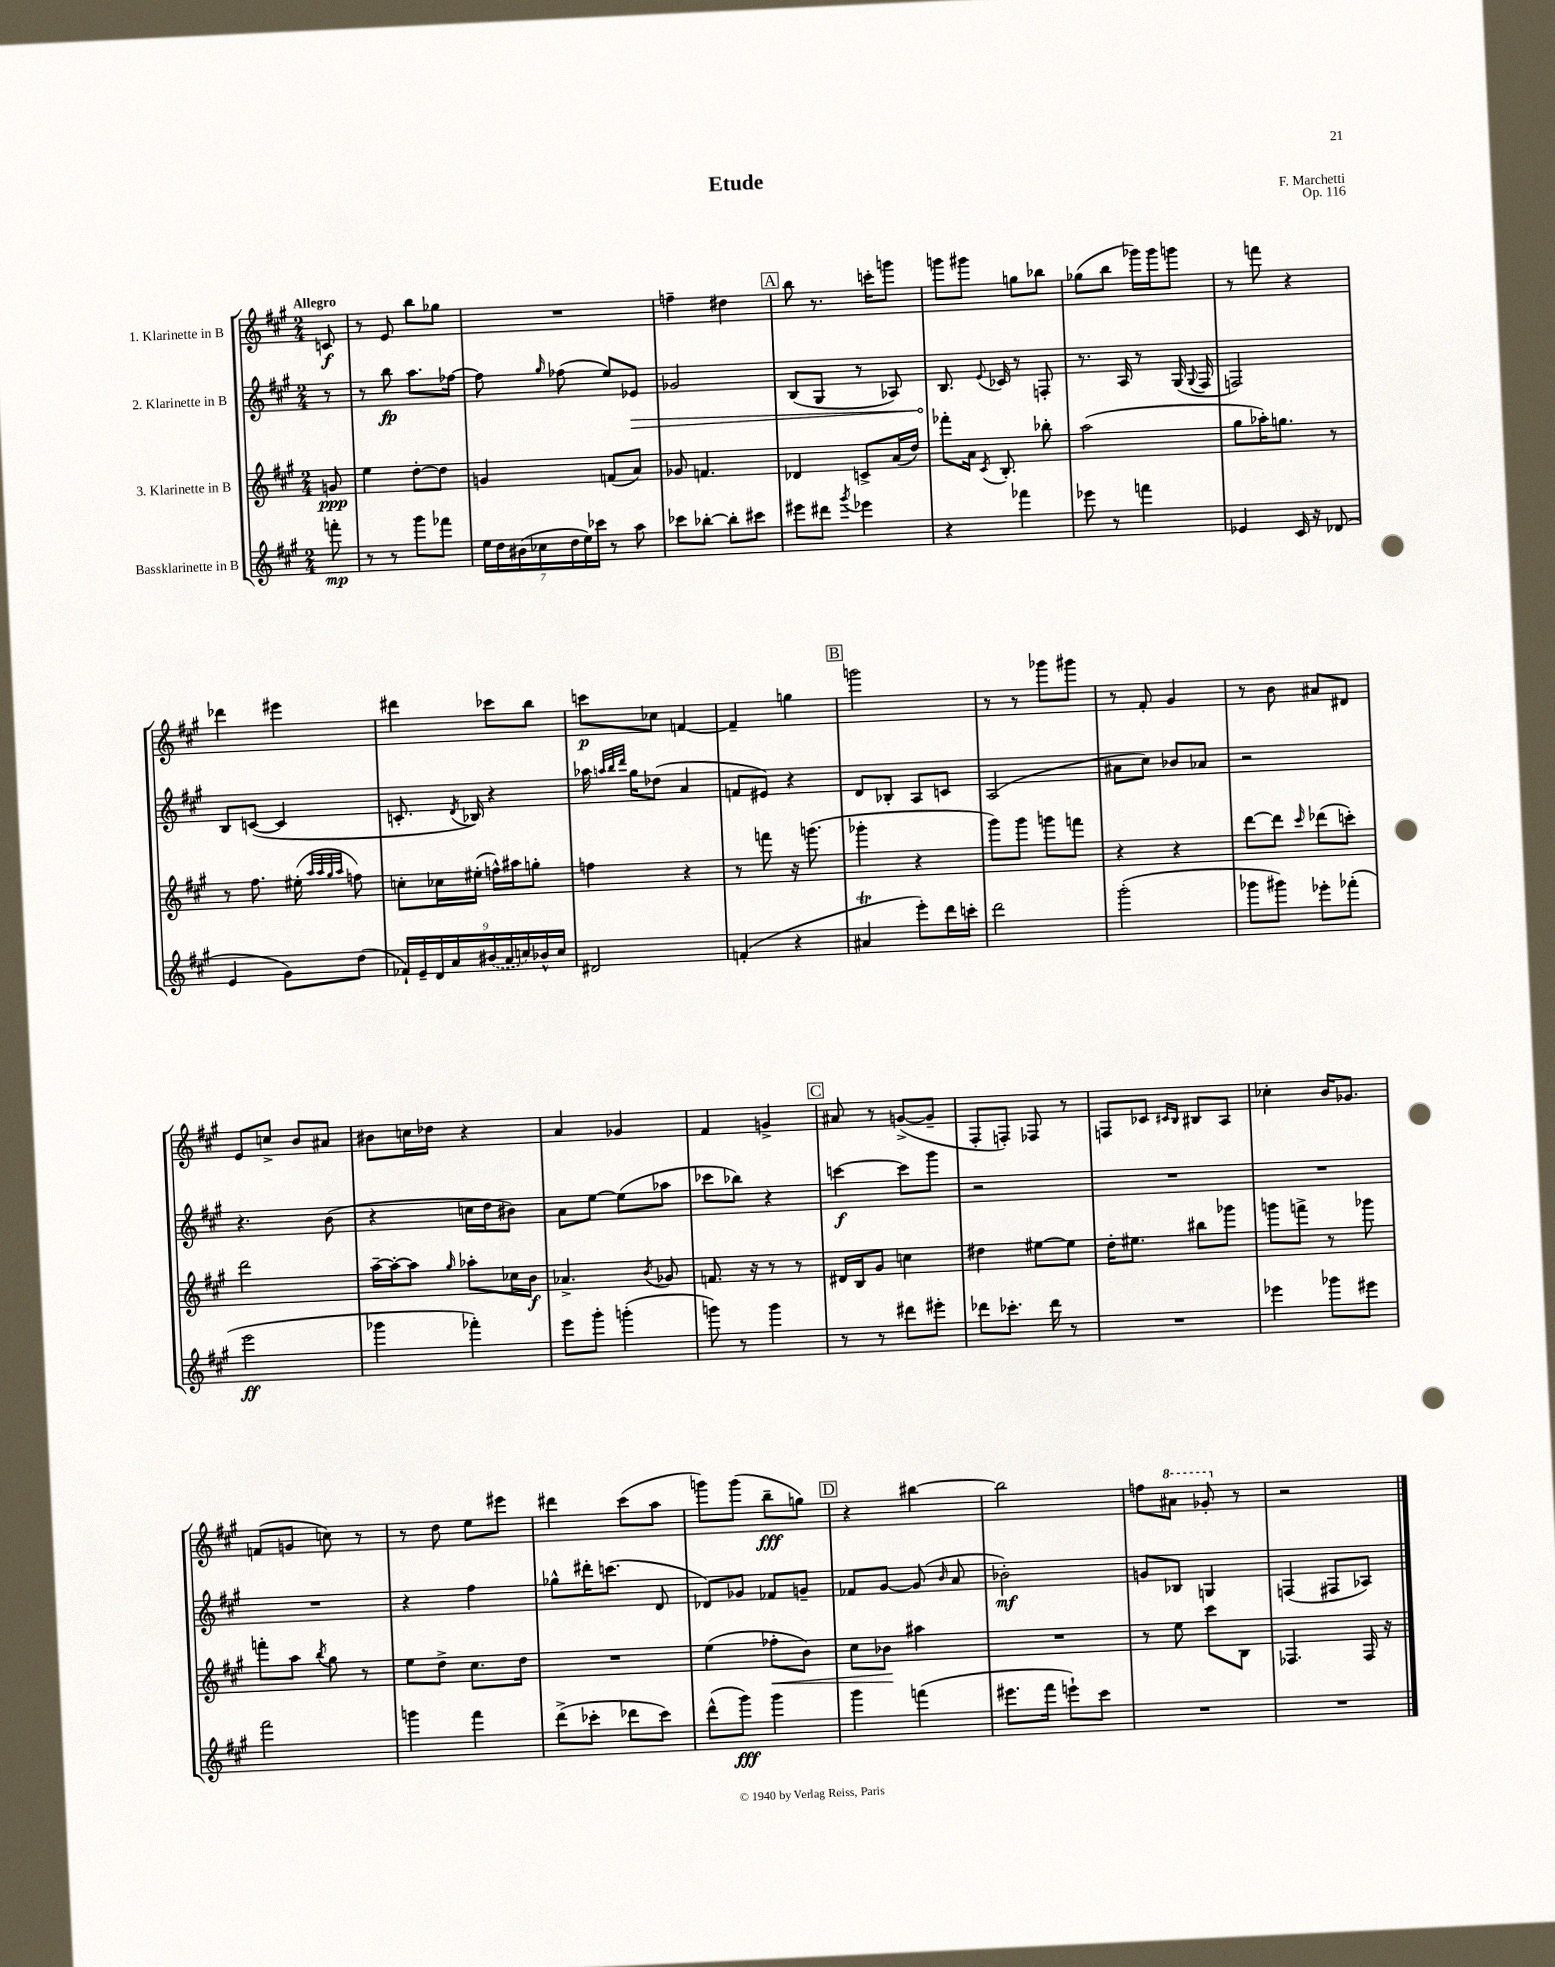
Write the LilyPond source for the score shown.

\header { title = "Etude" composer = "F. Marchetti" opus = "Op. 116" }
<<
\new StaffGroup <<
\new Staff = "s0" \with { instrumentName = "1. Klarinette in B" } {
    \clef treble \key a \major \numericTimeSignature \time 2/4 \partial 8 \tempo "Allegro"
    \autoBeamOff c'8\f |
    r8 e'8 b''8[ ges''8] |
    R2 |
    f''4-- dis''4 |
    \mark \markup { \box "A" } b''8 r8. c'''16[-. g'''8] |
    g'''8[ gis'''8] g''8[ bes''8] |
    ges''8[( b''8] ges'''16[) ges'''16 g'''8] |
    r8 f'''8 r4 |
    des'''4 eis'''4 |
    dis'''4 ces'''8[ b''8] |
    c'''8[\p ces''8] f'4~ |
    f'4-- g''4 |
    \mark \markup { \box "B" } g'''2 |
    r8 r8 ges'''8[ gis'''8] |
    r8 fis'8-. gis'4 |
    r8 b'8 ais'8[ dis'8] |
    e'8[ c''8]-> b'8[ ais'8] |
    bis'8[ c''16 des''16] r4 |
    a'4 ges'4 |
    fis'4 g'4-> |
    \mark \markup { \box "C" } ais'8 r8 g'8[~->( g'8]-- |
    fis8[-. f8]-.) fes8 r8 |
    f8[ ces'8] \grace { cis'16[ b16] } bis8[ a8] |
    ces''4-. b'16[ ges'8.] |
    f'8[( g'8] c''8) r8 |
    r8 d''8 e''8[ eis'''8] |
    dis'''4 cis'''8[( a''8] |
    g'''8[) g'''8]( b''8[--\fff g''8]) |
    \mark \markup { \box "D" } r4 bis''4~ |
    bis''2 |
    f''8[ \ottava #1 ais''8] ges''8-. \ottava #0 r8 |
    r2 \bar "|." |
}
\new Staff = "s1" \with { instrumentName = "2. Klarinette in B" } {
    \clef treble \key a \major \numericTimeSignature \time 2/4 \partial 8
    \autoBeamOff r8 |
    r8 b''8\fp a''8.[ fes''16]~ |
    fes''8 \grace { gis''16 } fes''8( e''8[) \once \override Hairpin.circled-tip = ##t ees'8]\> |
    ges'2 |
    \mark \markup { \box "A" } b8[( gis8] r8 aes8) |
    b8.\! \appoggiatura { e'8 } ces'16 r8 f8-. |
    r8. a16 r8 gis16( \appoggiatura { gis8 } fis16 |
    f2) |
    b8[ c'8]~( c'4 |
    c'8.-. \acciaccatura { d'8 } bes16) r4 |
    aes''16 \grace { a''32[ b''32 d'''32] } gis''16[ des''8]( a'4 |
    f'8[ eis'8]) r4 |
    \mark \markup { \box "B" } d'8[ bes8]-. a8[ c'8] |
    a2( |
    ais'8[ cis''8]) bes'8[ aes'8] |
    r2 |
    r4. b'8( |
    r4 c''16[ d''16 bis'8]) |
    a'8[ e''8]~ e''8[( aes''8] |
    ces'''8[ bes''8]) r4 |
    \mark \markup { \box "C" } c'''4~\f c'''8[ gis'''8] |
    r2 |
    R2 |
    R2 |
    R2 |
    r4 fis''4 |
    ges''8[-^ dis'''16-. c'''8.]( d'8 |
    des'8[) ges'8] fes'8[ g'8]-- |
    \mark \markup { \box "D" } fes'8[ gis'8]~ gis'8( \grace { b'16 } a'8 |
    bes'2-.\mf) |
    g'8[ bes8] g4 |
    f4( fis8[ aes8]) \bar "|." |
}
\new Staff = "s2" \with { instrumentName = "3. Klarinette in B" } {
    \clef treble \key a \major \numericTimeSignature \time 2/4 \partial 8
    \autoBeamOff g'8\ppp |
    e''4 d''8[~-. d''8] |
    g'4 f'8[( a'8]) |
    ges'8 f'4. |
    \mark \markup { \box "A" } des'4 c'8[-> a'16( d''16]) |
    fes'''8[-. a'16] \acciaccatura { cis'8 } b8.-. bes''8-. |
    a''2( |
    gis''8[ aes''16-.) g''8.] r8 |
    r8 fis''8. eis''16-.( \grace { a''32[ a''32 gis''32 a''32] } f''8) |
    c''8[-. ces''16 eis''16]-.( f''16[-^) ais''16 g''8]-. |
    f''4 r4 |
    r8 f'''8 r16 g'''8.( |
    \mark \markup { \box "B" } ges'''4-. r4 |
    gis'''8[) gis'''8] g'''8[ f'''8] |
    r4 r4 |
    d'''8[~ d'''8] \grace { cis'''16 } des'''8[( c'''8]-.) |
    d'''2 |
    a''16[~-- a''16~-. a''8] \grace { gis''16 } aes''8[-. ces''16 b'16]\f |
    aes'4.-> \acciaccatura { b'8 } ges'8 |
    f'8. r16 r8 r8 |
    \mark \markup { \box "C" } dis'16[ b16 gis'8] c''4 |
    dis''4 eis''8[~ eis''8] |
    d''16[-. eis''8.] bis''8[ ges'''8] |
    g'''8[ f'''8]-> r8 ges'''8 |
    f'''8[-. a''8] \acciaccatura { b''8 } gis''8 r8 |
    e''8[ d''8]-> cis''8.[ d''16] |
    R2 |
    e''4( fes''8[-.\< b'8]) |
    \mark \markup { \box "D" } cis''8[ bes'8]\! ais''4 |
    R2 |
    r8 e''8 cis'''8[ b8] |
    fes4. fes16 r16 \bar "|." |
}
\new Staff = "s3" \with { instrumentName = "Bassklarinette in B" } {
    \clef treble \key a \major \numericTimeSignature \time 2/4 \partial 8
    \autoBeamOff f'''8-.\mp |
    r8 r8 gis'''8[ fes'''8] |
    \tuplet 7/4 { e''16[ d''16 bis'16( ces''16 d''16 e''16) ces'''16] } r8 a''8 |
    ces'''8[ bes''8]~-. bes''8[-. cis'''8] |
    \mark \markup { \box "A" } eis'''8[ dis'''8] \acciaccatura { gis'''8 } ees'''4 |
    r4 fes'''4 |
    ees'''8 r8 f'''4 |
    ees'4 cis'16 r16 des'8( |
    e'4 gis'8[) d''8]( |
    \tuplet 9/8 { fes'16[-!) e'16-- d'16 a'16 \once \slurDashed bis'16( a'16 c''16) bes'16-^ c''16] } |
    dis'2 |
    f'4-.( r4 |
    \mark \markup { \box "B" } ais'4\trill e'''8[-.) d'''16 c'''16]-. |
    d'''2 |
    gis'''2-.( |
    ges'''8[ gis'''8]) ees'''8[-. fes'''8]-.( |
    e'''2\ff |
    ges'''4 fes'''4-.) |
    e'''8[ gis'''8]-. g'''4-.( |
    g'''8) r8 g'''4 |
    \mark \markup { \box "C" } r8 r8 dis'''8[ eis'''8]-. |
    des'''8[ ces'''8.]-. des'''16 r8 |
    R2 |
    ees'''4 ges'''8[ eis'''8] |
    fis'''2 |
    g'''4 fis'''4 |
    d'''8[->( ces'''8]-. des'''8[ ces'''8]) |
    d'''8[-^( gis'''8]\fff) gis'''4 |
    \mark \markup { \box "D" } gis'''4 f'''4( |
    eis'''8.[ fis'''16] e'''8[-!) cis'''8] |
    R2 |
    R2 \bar "|." |
}
>>
>>
\layout { \context { \Score \remove "Bar_number_engraver" } }
